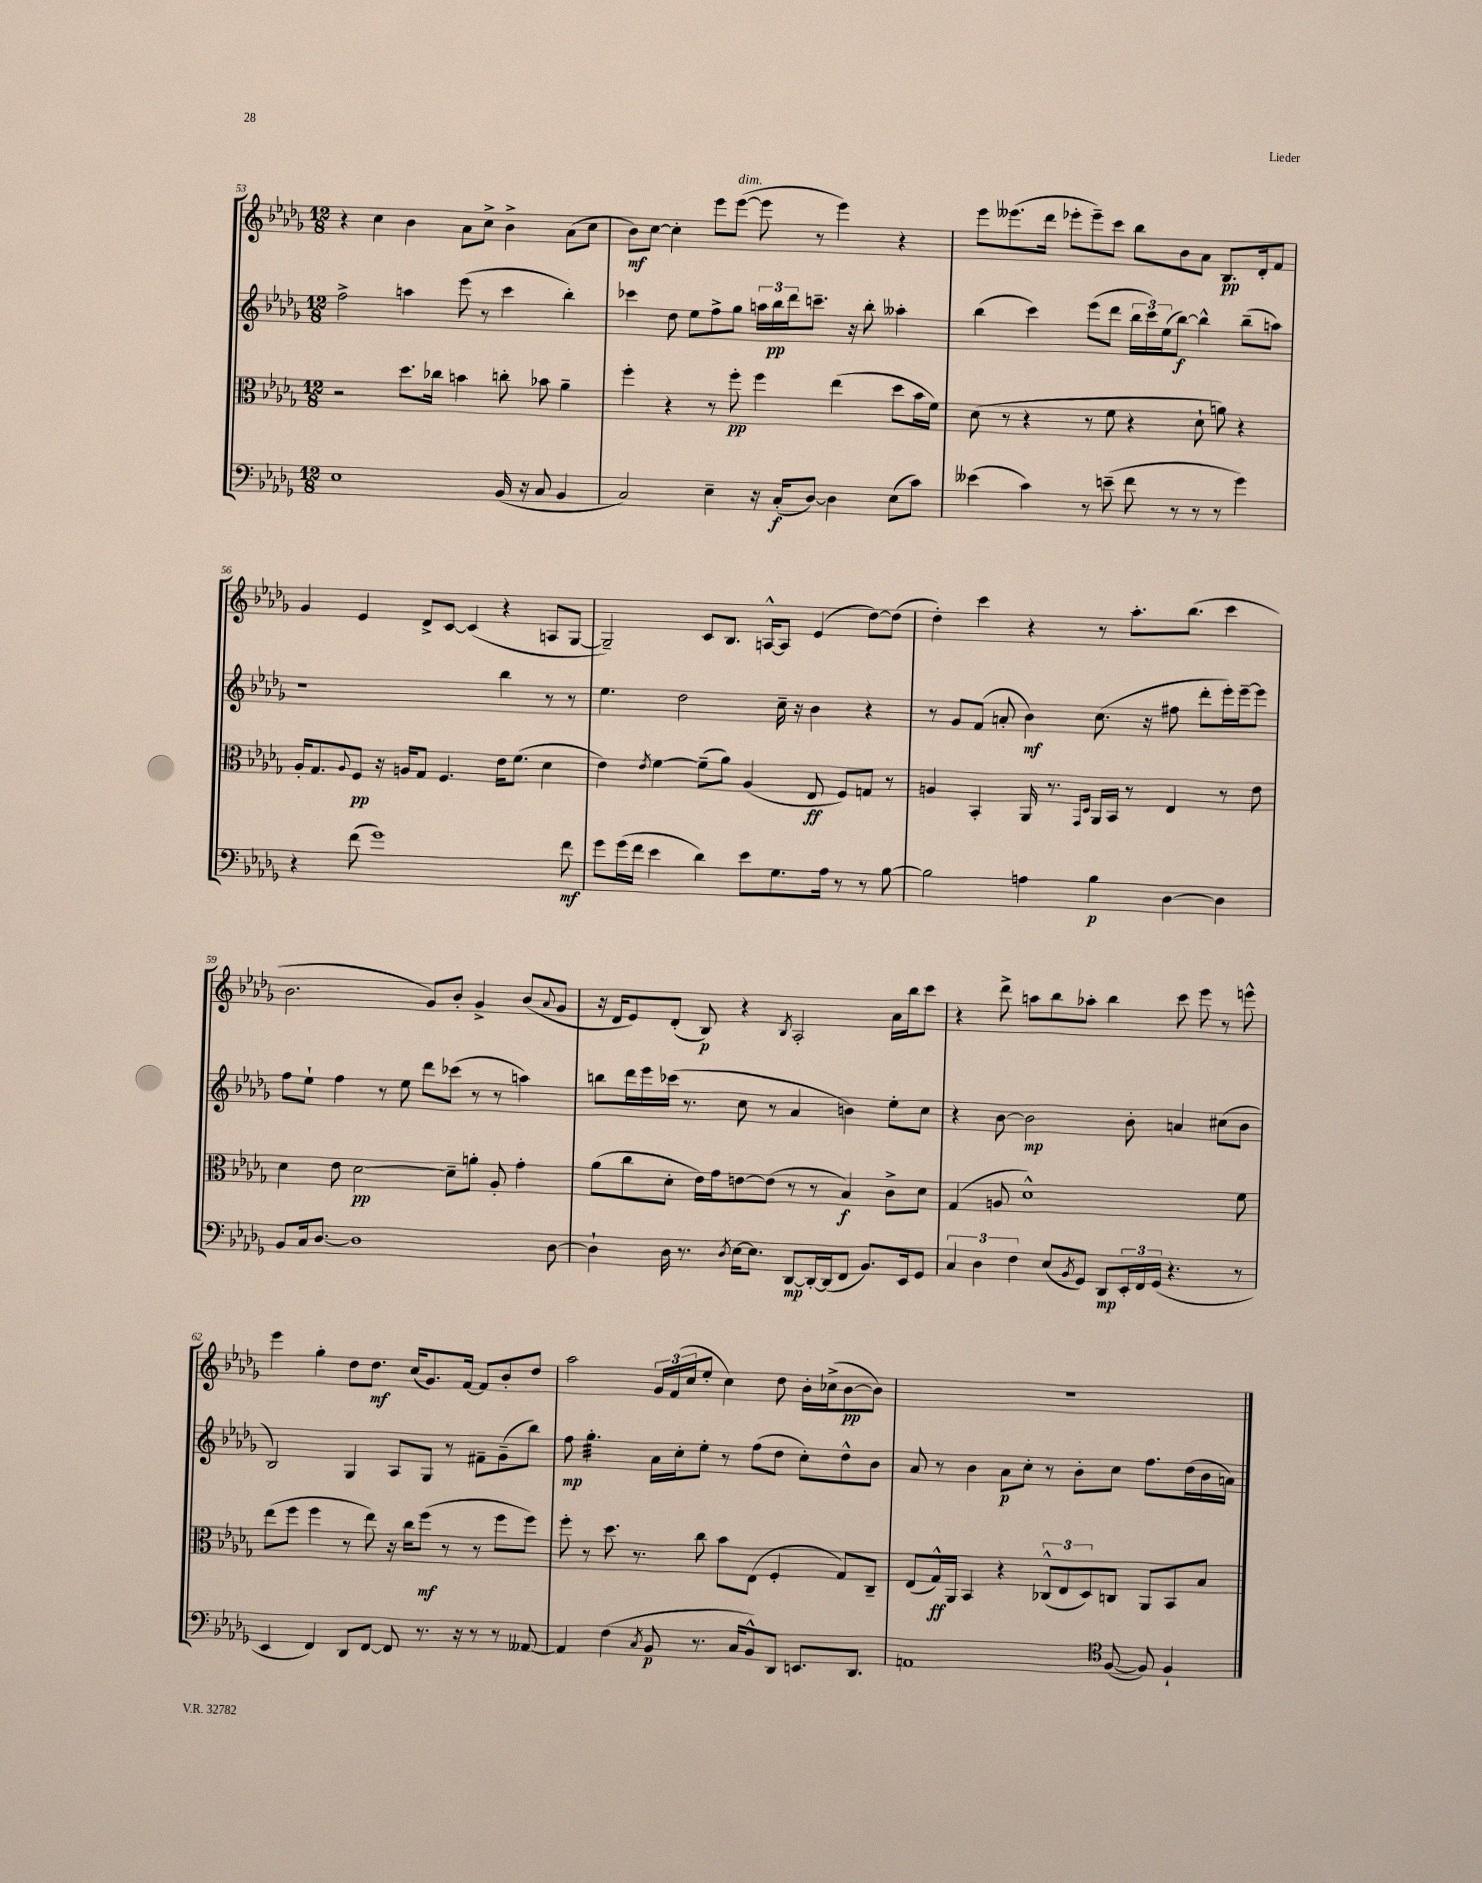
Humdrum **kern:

**kern	**kern	**kern	**kern
*staff4	*staff3	*staff2	*staff1
*clefF4	*clefC3	*clefG2	*clefG2
*k[b-e-a-d-g-]	*k[b-e-a-d-g-]	*k[b-e-a-d-g-]	*k[b-e-a-d-g-]
*M12/8	*M12/8	*M12/8	*M12/8
1E-	2r	2ff^\	4r
.	.	.	4cc\
.	8.dd-\L	4aa\	4b-\
.	16cc-\Jk	.	.
.	4b\	(8eee-\	8a-\L
.	.	8r	8cc^\J
(16BB-/	8cc'\	4ccc\	4b-^\
16r	.	.	.
8C/	8b-\	.	.
4BB-/	4a-~\	4bb-'\)	(8a-\L
.	.	.	8cc\J
=	=	=	=
2C/)	4ff'\	4ccc-\	8b-\L)
.	.	.	[8cc\J
.	4r	8dd-\	4cc'\]
.	.	8ee-\L	.
4E-~\	8r	8ff^\	8eee-\L
.	8ff'\	8gg-\J	([8eee-\J
16r	4ff\	24aa\LL	8eee-\]
.	.	24bb-\	.
(16C'/LK	.	.	.
.	.	24ddd-\J	.
[8D-/J)	.	8.ccc~\J	8r
4D-\]	(4ee-\	.	4eee-\)
.	.	16r	.
.	.	8bb-'\	.
(8E-\L	8dd-\L	4aa--'\	4r
8c\J)	16b-\L	.	.
.	16f\JJ)	.	.
=	=	=	=
(4e--\	(8d-\	(4bb-\	8eee-\L
.	8r	.	(8.eee--\
4c\)	4r	4ccc\)	.
.	.	.	16ddd-\Jk
.	.	.	8eee-'\L
8r	8r	(8eee-\L	8eee-~\)
(8e~\	8f\	8ddd-\J	8ccc\J
8f\	4r	24bb-\LL	8bb-\L
.	.	24ccc\)	.
.	.	(24ee-\J	.
8r	.	[8bb-\J)	8b-\
8r	8d-`\	4bb-^^\]	8a-\J
8r	8a\)	.	8.B-/L
4g-\)	4r	(8bb-~\L	.
.	.	.	16d-'/k
.	.	8aa\J)	8f/J
=	=	=	=
4r	16A-'/LK	1r	4g-/
.	8.G-/	.	.
.	8qqA-/	.	.
(8f\	8F/J	.	4e-/
1g-)	16r	.	.
.	16A/LK	.	.
.	8G-/J	.	8d-^/L
.	4.F/	.	[8c/J
.	.	.	(4c/]
.	16e-\LK	4bb-\	4r
.	(8.f\J	.	.
.	4d-\	8r	8A/L
8f\	.	8r	[8G-/J
=	=	=	=
8g-\L	4e-\)	4.ee-\	2G-~/])
(16g-\L	.	.	.
16f\JJ	.	.	.
.	8qe-/	.	.
4e-\	[4f\	.	.
.	.	2dd-\	.
4d-\)	(8f~\]L	.	8c/L
.	8a-\J)	.	8.B-/J
8e-\L	(4A-/	.	.
.	.	.	[16A^^/LK
8.G-\	.	16cc~\	8A/]J
.	.	16r	.
.	8E-/	4b-\	(4e-/
16A-\Jk	.	.	.
8r	8F/L)	.	.
8r	8G/J	4r	[8dd-\L)
[8B-\	8r	.	(8dd-\]J
=	=	=	=
2B-\]	4A/	8r	4dd-'\)
.	.	8g-/L	.
.	4BB-'/	(8f/J	4ccc\
.	.	8a'/	.
4A\	16AA-/	4b-\)	4r
.	8.r	.	.
.	16qqGG-/LL	.	.
.	16qqD-/JJ	.	.
4B-\	16AA-/LL	(8.cc\	8r
.	16BB-/JJ	.	.
.	8r	.	8.aa-'\L
.	.	16r	.
[4D-\	4E-/	8ff#\	.
.	.	.	(8.bb-\J
.	.	8ddd-'\L	.
4D-\]	8r	16eee-'\L)	4ccc\
.	.	[16eee-~\J	.
.	8e-\	8eee-\]J	.
=	=	=	=
8BB-/L	4d-\	8ff\L	2.b-\
16C/k	.	8ee-`\J	.
[8.D-/J	.	.	.
.	8e-\	4ff\	.
1D-]	[2d-\	.	.
.	.	8r	.
.	.	8ee-\	.
.	.	8ddd-\L	8g-/L)
.	8d-~\]L	(8ccc-\J	8b-'/J
.	8a'\J	8r	4g-^/
.	8A-'/	8r	.
.	4g-'\	4aa\)	(8b-/L
.	.	.	8qqa-/
[8D-\	.	.	8g-/J
=	=	=	=
4D-`\]	(8a-\L	8bb\L	16r
.	.	.	16d-/LK
.	8cc\	16ddd-\L	8e-/)
.	.	16eee-\	.
16D-\	8d-'\J	(16ccc-\JJ	(8d-'/J
8.r	.	8.r	.
.	16e-\LL)	.	8B-/)
.	16g-\J	.	.
8qD-/	.	.	.
[16E-\LK	[8e\	8cc\	4r
8.E-\]J	.	.	.
.	(8e\]J	8r	.
.	.	.	8qB-/
[8DD-/L	8r	4a-/	2A-'/
16DD-'/_L	8r	.	.
(16DD-/]J	.	.	.
8FF/J	4B-/)	4b\)	.
8.BB-/L)	.	.	.
.	8c^\L	8ee-'\L	16a-\LL
16EE-/k	.	.	16bb-\J
8GG-/J	8d-\J	8cc\J	8ccc\J
=	=	=	=
6C/	(4G-/	4r	4r
6D-\	.	.	.
.	8A/	[8b-\	8ddd-^\
6F\	.	.	.
.	1d-^^)	2b-\]	8aa\L
(8E-/L	.	.	8bb-\
8qBB-/	.	.	.
8GG-/J)	.	.	8aa-'\J
8DD-/L	.	.	4bb-\
24EE-'/L	.	8b-'\	.
24FF/	.	.	.
(24GG-/JJ	.	.	.
4.r	.	4a/	8ccc\
.	.	.	8eee-\
.	.	(8cc#\L	8r
8r	8f\	8b-\J	8eee^^\
=	=	=	=
4EE-/	(8ee-\L	2B-/)	4eee-\
.	8ff\J	.	.
4FF/)	4ff\	.	4gg-'\
8DD-/L	8r	4G-/	8dd-\L
[8FF/J	8ee-\)	.	8.dd-\J
8FF/]	16r	8A-/L	.
.	16cc\LK	.	(16cc/LK
8.r	(8ff\J	8G-/J	8.g-/)
.	8r	8r	.
16r	.	.	[16f/Jk
8r	8r	8f#~\L	8f/]L
8r	8ff\L	(8g-~\	8b-'/
[8AA--/	8ff\J)	8bb-\J)	8dd-/J
=	=	=	=
4AA--/]	8ff'\	8ff\	2aa-\
.	8r	4.gg-'\	.
(4F\	8.dd-\	.	.
.	8.r	.	.
8qC/	.	.	.
8BB-/	.	16a-\LL	24g-/LL
.	.	.	(24f/
.	.	16cc'\J	.
.	.	.	24cc/J
8.r	8cc\	8ee-'\J	8ee-'/J
.	8b-\L	8r	4cc\)
16C/LK	.	.	.
8BB-^^/)	(8E-\J	(8ff\L	.
8DD-/J	4F'/	8dd-\J	8dd-\
8.EE/L	.	8cc'\L)	16b-'\LL
.	.	.	(16cc-^\J
.	8G-/L)	8dd-^^\	[8b-\
8.DD-/J	.	.	.
.	8C~/J	8b-\J	8b-\]J)
=	=	=	=
1AA	(8E-/L	8a-/	1.r
.	16G-^^/L)	8r	.
.	16AA-/JJ	.	.
.	4BB-/	4b-\	.
.	4r	8a-\L	.
.	.	8cc'\J	.
.	(12C-^^/L	8r	.
.	12E-/	.	.
.	.	8b-'\L	.
.	12D-/)	.	.
*clefC4	*	*	*
([8F/	8C/J	8cc\J	.
8F/])	8AA-/L	8.ff\L	.
4F`/	8BB-/	.	.
.	.	(16dd-\L	.
.	8B-/J	16b-\	.
.	.	16a\JJ)	.
==	==	==	==
*-	*-	*-	*-
